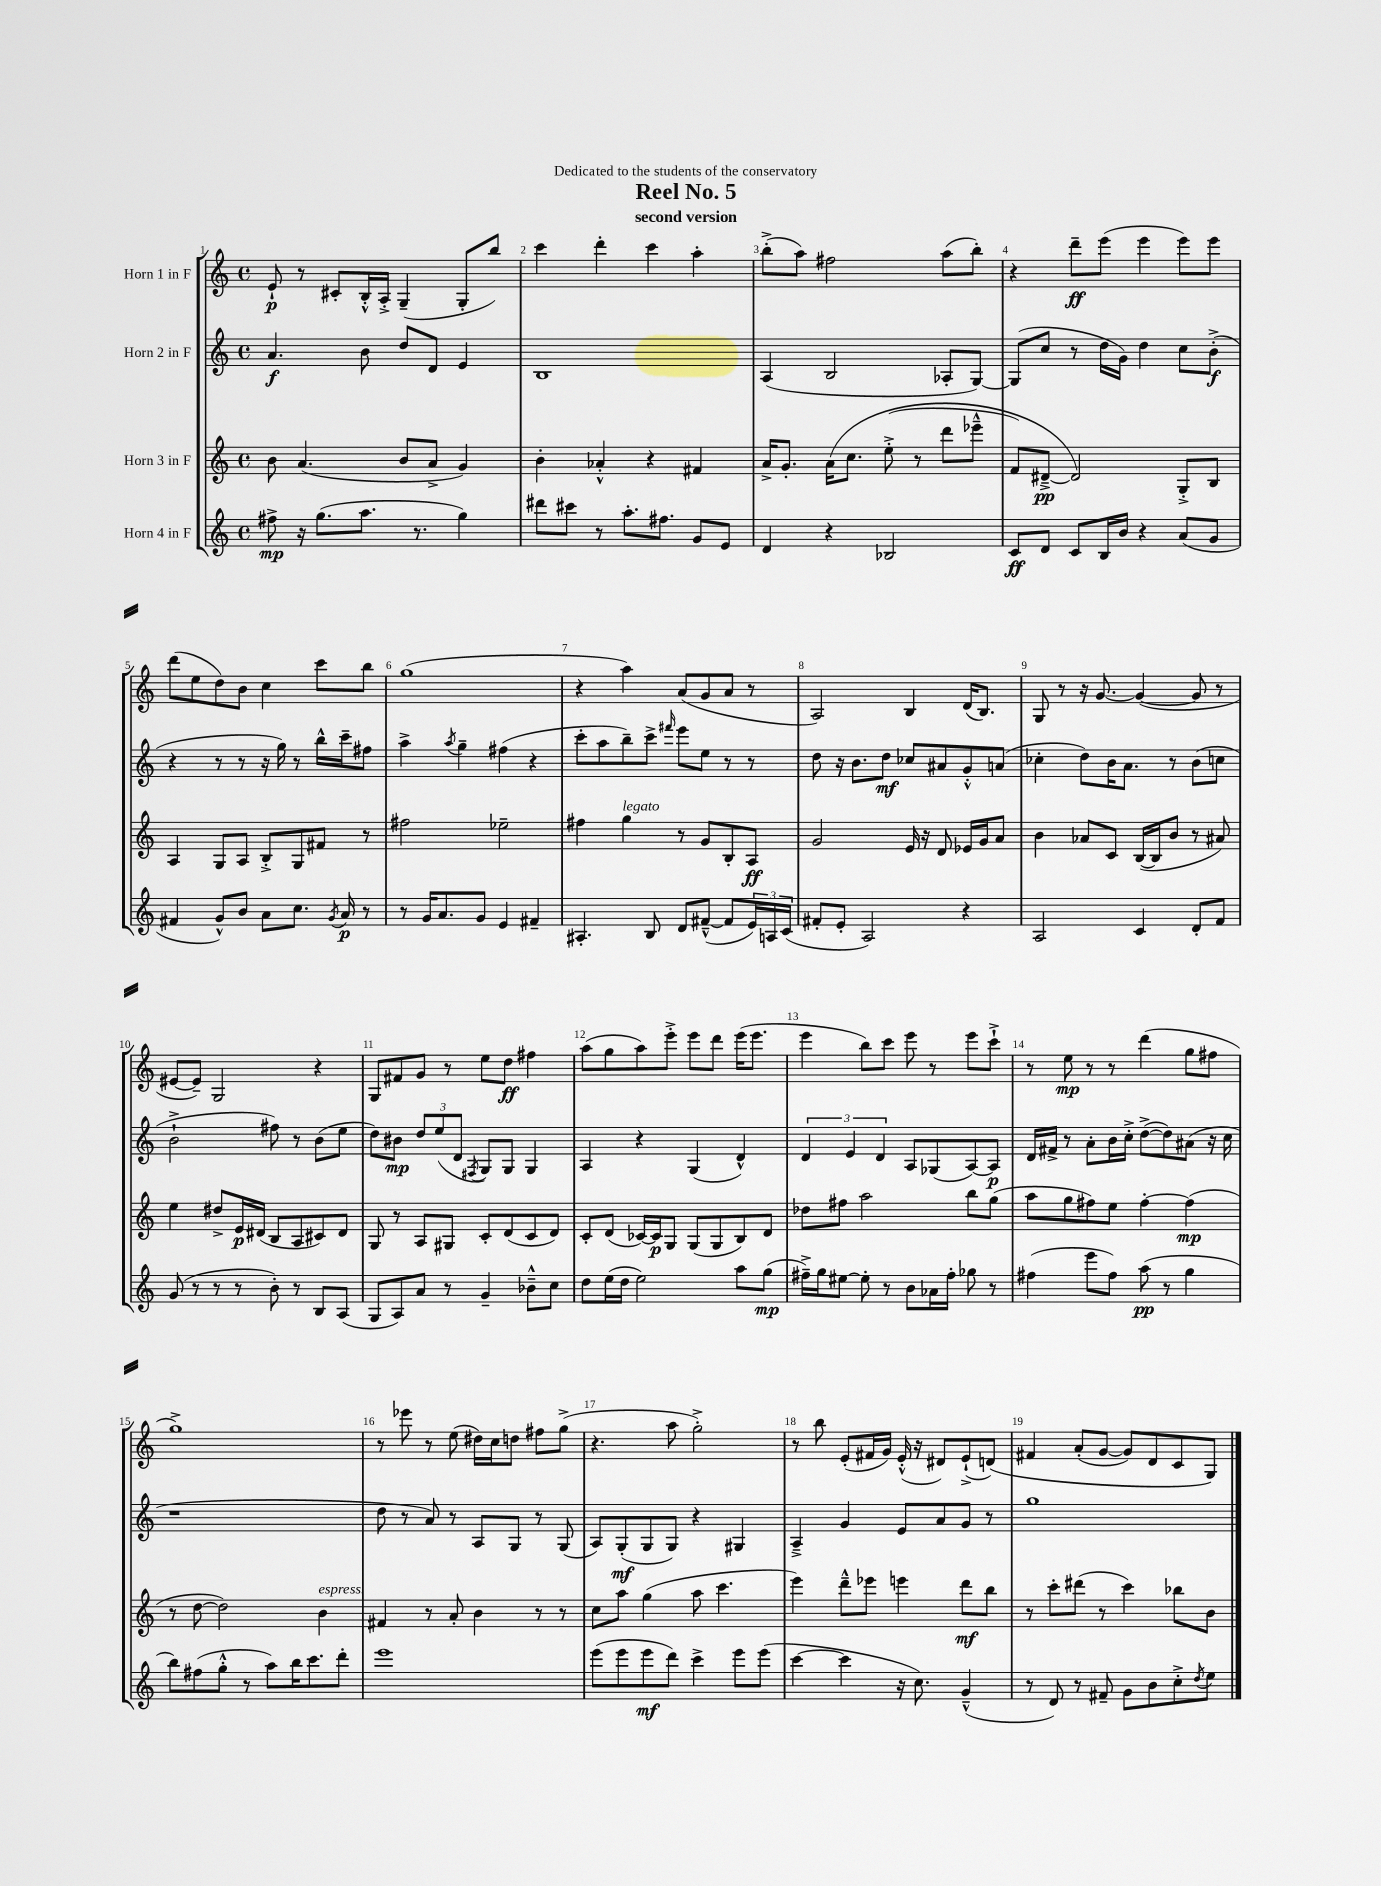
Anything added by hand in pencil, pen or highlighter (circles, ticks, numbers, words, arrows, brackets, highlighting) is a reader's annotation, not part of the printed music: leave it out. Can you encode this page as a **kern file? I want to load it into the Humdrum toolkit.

**kern	**kern	**kern	**kern
*staff4	*staff3	*staff2	*staff1
*clefG2	*clefG2	*clefG2	*clefG2
*k[]	*k[]	*k[]	*k[]
*M4/4	*M4/4	*M4/4	*M4/4
*met(c)	*met(c)	*met(c)	*met(c)
8ff#^	8b	4.a	8e`
16r	(4.a	.	8r
(8.gg	.	.	.
.	.	.	8c#'
8.aa	.	8b	16B'^^
.	.	.	16A'^
.	8b	8dd	(4G~
8.r	.	.	.
.	8a^	8d	.
4gg)	4g)	4e	8G'
.	.	.	8bb)
=	=	=	=
8ddd#	4b'	1B	4ccc
8ccc#	.	.	.
8r	4a-'^^	.	4ddd'
8.aa'	.	.	.
.	4r	.	4ccc
8.ff#	.	.	.
8g	4f#	.	4aa'
8e	.	.	.
=	=	=	=
4d	16a^	(4A	(8bb'^
.	8.g'	.	.
.	.	.	8aa)
4r	&(16a	2B	2ff#
.	8.cc	.	.
2B-	(8ee'^	.	.
.	8r	.	.
.	8ddd	8A-'	(8aa
.	8eee-~^^	[8G)	8bb')
=	=	=	=
8c	8f)	(8G]	4r
8d	[8d#~^	8cc	.
8c	2d#]&)	8r	8ddd~
16B	.	16dd	(8eee
16b	.	16g)	.
4r	.	4dd	4eee
(8a	8G'^	8cc	8eee)
8g	8B	(8b'^	8eee
=	=	=	=
4f#	4A	4r	(8ddd
.	.	.	8ee
8g^^)	8G	8r	8dd)
8b	8A	8r	8b
8a	8B'^	16r	4cc
.	.	16gg)	.
8.cc	8G	8r	.
.	8f#	16bb^^	8ccc
8qg	.	.	.
16a	.	16ccc~	.
8r	8r	8ff#	8bb
=	=	=	=
8r	2ff#	4aa^	(1gg
16g	.	.	.
8.a	.	.	.
.	.	8qaa	.
.	.	4gg~	.
8g	.	.	.
4e	2ee-~	(4ff#	.
4f#~	.	4r	.
=	=	=	=
4.A#'	4ff#	8ccc'	4r
.	.	8aa	.
.	4gg	8bb~)	4aa)
8B	.	8ccc^	.
.	.	16qqfff#	.
8d	8r	8eee	(8a
([8f#~^^	8g	8ee	8g
8f#]	8B'	8r	8a
24e)	8A	8r	8r
24A	.	.	.
(24c	.	.	.
=	=	=	=
8f#'	2g	8dd	2A)
8e'	.	16r	.
.	.	8.b	.
2A)	.	.	.
.	.	8dd	.
.	16e	8cc-	4B
.	16r	.	.
.	8d	8a#	.
4r	16e-	8g'^^	(16d
.	16g	.	8.B)
.	8a	(8a	.
=	=	=	=
2A	4b	4cc-'	8G
.	.	.	8r
.	8a-	8dd)	16r
.	.	.	[8.g
.	8c	16b	.
.	.	8.a	.
4c	([16B	.	(4g_
.	16B]	.	.
.	8b	8r	.
8d'	8r	(8b	8g]
8f	8a#)	8cc	8r
=	=	=	=
(8g	4ee	2b`^	[8e#
8r	.	.	8e#~])
8r	8dd#^	.	2G
8r	16e	.	.
.	(16d#	.	.
8b')	8B	8ff#)	.
8r	8A	8r	.
8B	8c#)	(8b	4r
(8A	8d#	8ee	.
=	=	=	=
8G	8G	8dd)	8G
8A)	8r	8b#	8f#
8a	8A	12dd	8g
.	.	(12ee	.
8r	8G#	.	8r
.	.	12d	.
.	.	8qF#	.
4g~	8c'	8G)	8ee
.	(8d	8G	8dd
8b-~^^	8c	4G	4ff#
8cc	8d)	.	.
=	=	=	=
8dd	8c'	4A	(8aa
(16ee	(8d	.	8gg
16dd	.	.	.
2ee)	[16c-)	4r	8aa)
.	16c-]	.	.
.	8G	.	8eee'^
.	(8G	(4G	8eee
.	8G	.	8ddd
8aa	8B)	4d^^)	(16eee
.	.	.	8.eee
(8gg	8d	.	.
=	=	=	=
16ff#~^)	8dd-	6d	4eee
16gg	.	.	.
[8ee#	8ff#	.	.
.	.	6e	.
8ee#']	2aa	.	8bb)
.	.	6d	.
8r	.	.	8ccc
8b	.	8A	8eee
16a-	.	(8G-	8r
16ff#'	.	.	.
8gg-	8bb	[8A)	8eee
8r	(8gg	8A]	8ccc`^
=	=	=	=
(4ff#	8aa	16d	8r
.	.	16f#^	.
.	8gg	8r	8ee
8eee	8ff#)	8a'	8r
8ff#)	8ee	16b	8r
.	.	16cc'^	.
(8aa	[4ff#'	([8dd^	(4ddd
8r	.	8dd])	.
4gg	(4ff#]	(8a#	8gg
.	.	16r	8ff#
.	.	16cc	.
=	=	=	=
8bb)	8r	1r	1gg^)
(8ff#	[8dd	.	.
8gg'^^	2dd])	.	.
8r	.	.	.
8aa)	.	.	.
16bb	.	.	.
8.ccc	.	.	.
.	4b	.	.
8ddd'	.	.	.
=	=	=	=
1eee	4f#	8dd	8r
.	.	8r	8eee-
.	8r	8a)	8r
.	8a'	8r	(8ee
.	4b	8A	16dd#)
.	.	.	16cc
.	.	8G	8dd
.	8r	8r	8ff#
.	8r	(8G	(8gg^
=	=	=	=
(8eee	8cc	8A)	4.r
8eee	8aa	(8G'	.
8eee	(4gg	8G	.
8ddd)	.	8G)	8aa
4ccc^	8aa	4r	2gg'^)
.	4.ccc	.	.
8eee	.	4G#	.
(8eee	.	.	.
=	=	=	=
[4ccc	4eee)	4A~^	8r
.	.	.	8bb
4ccc]	8ddd~^^	4g	(8e'
.	8eee-	.	16f#
.	.	.	16g)
16r	4eee	8e	(16e'^^
8.cc)	.	.	16r
.	.	8a	8d#)
(4g~^^	8ddd	8g	(8e`^
.	8bb	8r	&(8d)
=	=	=	=
8r	8r	1gg	4f#
8d)	8ccc'	.	.
8r	(8ddd#	.	(8a'
8f#~	8r	.	[8g
8g	4ccc)	.	8g])
8b	.	.	8d
8cc'^	8bb-	.	8c
8qdd	.	.	.
8ee	8b	.	8G&)
==	==	==	==
*-	*-	*-	*-
